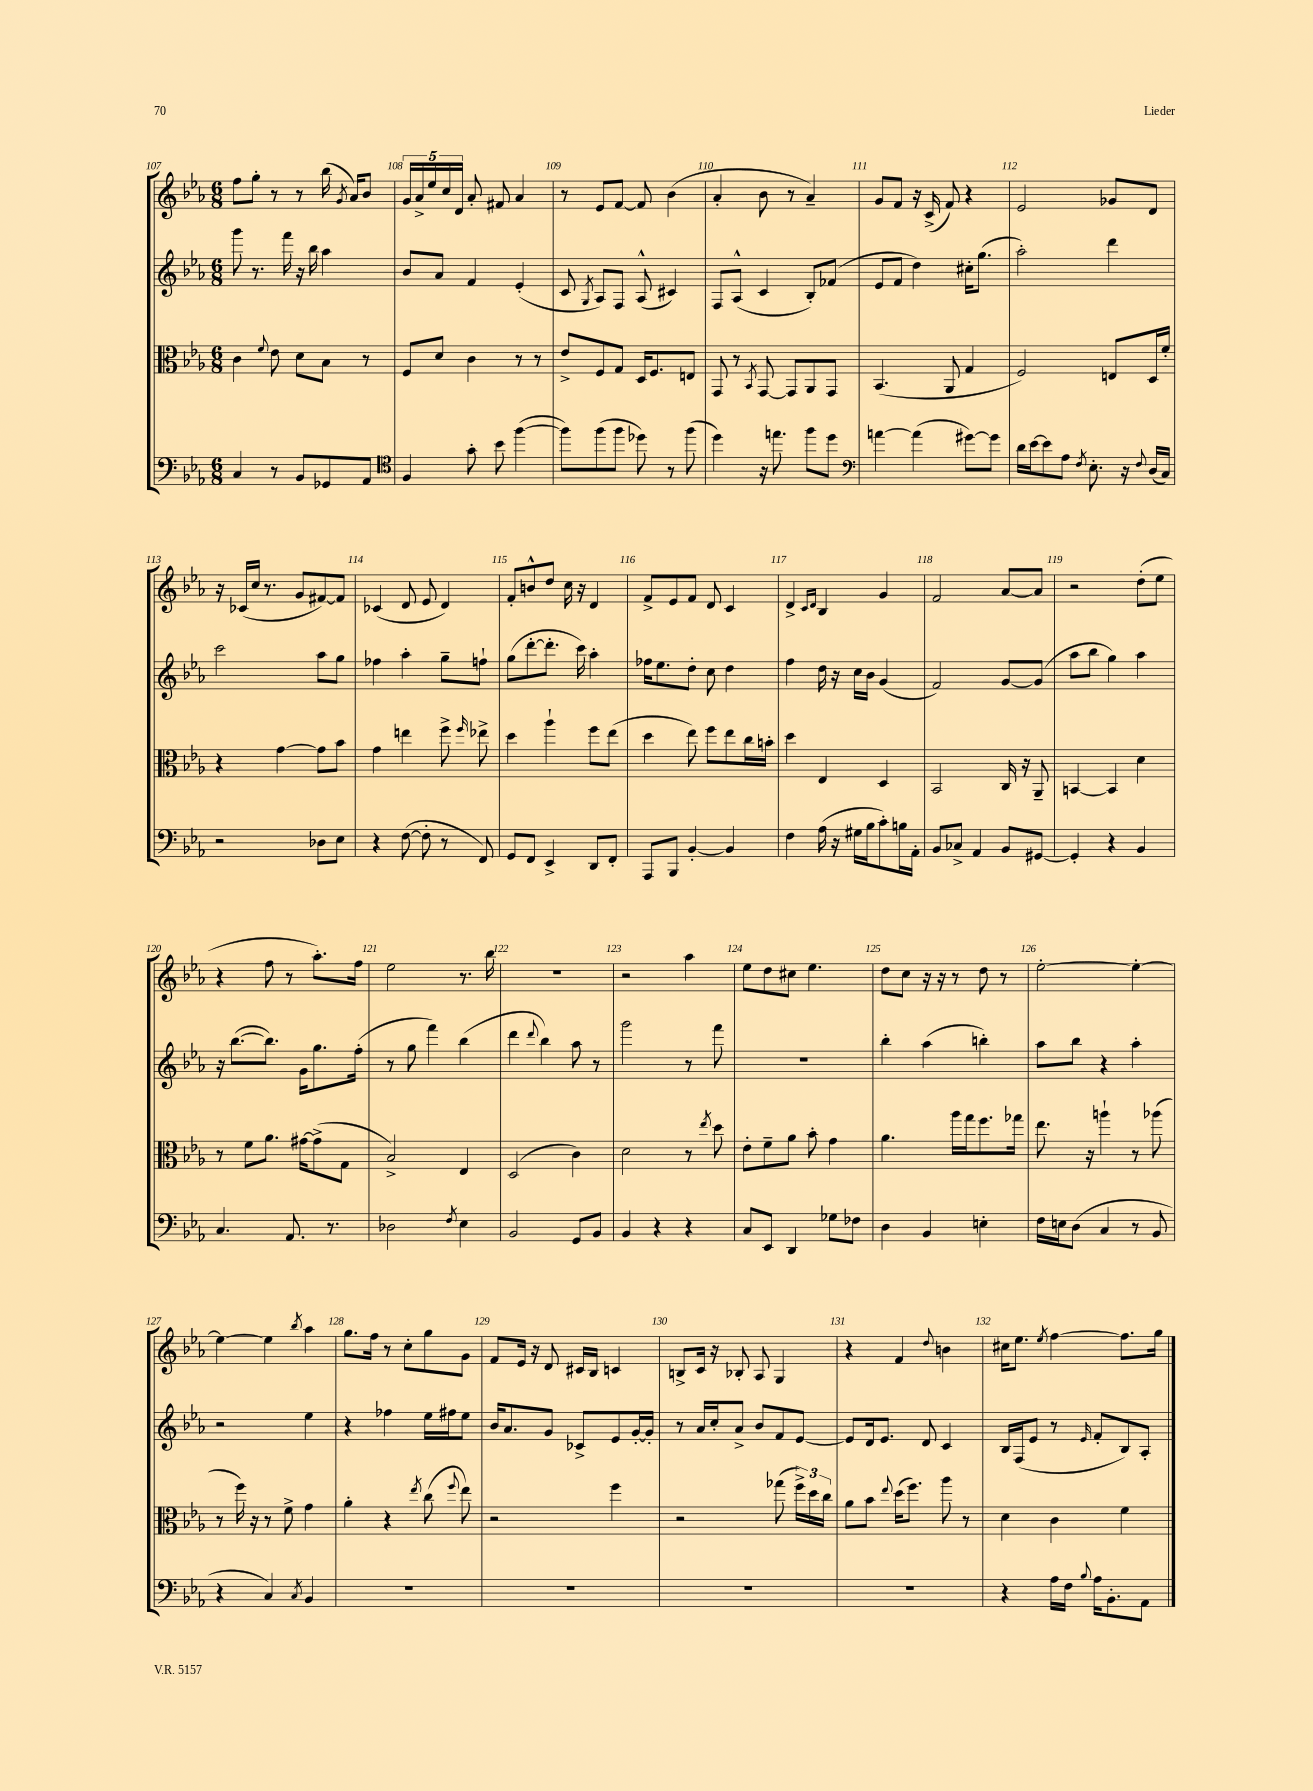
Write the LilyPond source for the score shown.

<<
\new StaffGroup <<
\new Staff = "s0" {
    \clef treble \key ees \major \numericTimeSignature \time 6/8
    \autoBeamOff f''8[ g''8]-. r8 r8 bes''16( \acciaccatura { g'8 } aes'16[) bes'8] |
    \tuplet 5/4 { g'16[ aes'16-> ees''16 c''16 d'16] } aes'8-. fis'8 aes'4 |
    r8 ees'8[ f'8]~ f'8 bes'4( |
    aes'4-. bes'8 r8 aes'4--) |
    g'8[ f'8] r16 c'16->( f'8) r4 |
    ees'2 ges'8[ d'8] |
    r16 ces'16[( c''16] r8. g'8[ fis'8~) fis'8] |
    ces'4( d'8 ees'8 d'4) |
    f'8[-. b'8-^ d''8] c''16 r16 d'4 |
    f'8[-> ees'8 f'8] d'8 c'4 |
    d'4-> \grace { c'16[ d'16] } bes4 g'4 |
    f'2 aes'8[~ aes'8] |
    r2 d''8[-.( ees''8] |
    r4 f''8 r8 aes''8.[-.) f''16] |
    ees''2 r8. bes''16 |
    R2. |
    r2 aes''4 |
    ees''8[ d''8 cis''8] ees''4. |
    d''8[ c''8] r16 r16 r8 d''8 r8 |
    ees''2~-. ees''4~-. |
    ees''4~ ees''4 \acciaccatura { bes''8 } aes''4 |
    g''8.[ f''16] r8 c''8[-. g''8 g'8] |
    f'8[ ees'16] r16 d'8 cis'16[ bes16] c'4 |
    b8[-> c'16] r16 bes8-. aes8 g4 |
    r4 f'4 \appoggiatura { d''8 } b'4 |
    cis''16[ ees''8.] \acciaccatura { ees''8 } f''4~ f''8.[ g''16] \bar "|." |
}
\new Staff = "s1" {
    \clef treble \key ees \major \numericTimeSignature \time 6/8
    \autoBeamOff g'''8 r8. f'''16 r16 bes''16 aes''4 |
    bes'8[ aes'8] f'4 ees'4-.( |
    c'8 \acciaccatura { g8 } aes8[) f8] aes8-^( cis'4) |
    f8[ aes8]-^( c'4 bes8[-.) fes'8]( |
    ees'8[ f'8] d''4) cis''16[-. g''8.]( |
    aes''2-.) d'''4 |
    c'''2 aes''8[ g''8] |
    fes''4 aes''4-. g''8[-- f''8]-! |
    g''8[( d'''8~-. d'''8.]-. c'''16) aes''4-. |
    fes''16[ ees''8. d''8]-. c''8 d''4 |
    f''4 d''16 r16 c''16[ bes'16] g'4( |
    f'2) g'8[~ g'8]( |
    aes''8[ bes''8] g''4) aes''4 |
    r16 bes''8.[~( bes''8.]) g'16[ g''8. f''16]-.( |
    r8 g''8 f'''4) bes''4( |
    d'''4 \appoggiatura { d'''8 } bes''4) aes''8 r8 |
    g'''2 r8 f'''8 |
    R2. |
    bes''4-. aes''4( b''4-.) |
    aes''8[ bes''8] r4 aes''4-. |
    r2 ees''4 |
    r4 fes''4 ees''16[ fis''16 ees''8] |
    bes'16[ aes'8. g'8] ces'8[-> ees'8 g'16~-. g'16]-. |
    r8 aes'16[ c''16-. aes'8]-> bes'8[ f'8 ees'8]~ |
    ees'8[ d'16 ees'8.] d'8 c'4 |
    bes16[ f16( ees'8] r8 \grace { ees'16 } f'8[-. bes8) aes8]-. \bar "|." |
}
\new Staff = "s2" {
    \clef alto \key ees \major \numericTimeSignature \time 6/8
    \autoBeamOff c'4 \appoggiatura { f'8 } ees'8 d'8[ bes8] r8 |
    f8[ d'8] c'4 r8 r8 |
    ees'8[-> f8 g8] d16[ f8. e8] |
    g,8 r8 \acciaccatura { bes,8 } g,8~ g,8[ aes,8 g,8] |
    bes,4.( aes,8 g4 |
    f2) e8[ d16 f'16]-. |
    r4 g'4~ g'8[ bes'8] |
    g'4 e''4 f''8-> \grace { f''16 } ees''8-> |
    d''4 aes''4-! f''8[ ees''8]( |
    d''4 ees''8) f''8[ ees''8 c''16 b'16]-. |
    d''4 ees4 d4 |
    bes,2 c16 r16 aes,8-- |
    b,4~ b,4 d'4 |
    r8 f'8[ aes'8.] gis'16[~ gis'8->( g8] |
    bes2->) ees4 |
    d2( c'4) |
    d'2 r8 \acciaccatura { ees''8 } d''8 |
    ees'8[-. f'8-- aes'8] bes'8-. g'4 |
    aes'4. aes''16[ g''16 f''8. ges''16] |
    ees''8. r16 a''4-! r8 aes''8( |
    r8 f''16) r16 r8 f'8-> g'4 |
    aes'4-. r4 \acciaccatura { ees''8 } c''8( \appoggiatura { f''8 } ees''8) |
    r2 f''4 |
    r2 ges''8( \tuplet 3/2 { f''16[->) d''16 c''16] } |
    aes'8[ bes'8] \appoggiatura { ees''8 } d''16[( f''8.]) aes''8 r8 |
    d'4 c'4 f'4 \bar "|." |
}
\new Staff = "s3" {
    \clef bass \key ees \major \numericTimeSignature \time 6/8
    \autoBeamOff c4 r8 bes,8[ ges,8 aes,8] |
    \clef tenor f4 g'8-. bes'8 f''4~( |
    f''8[) f''8( f''8] des''8) r8 f''8( |
    d''4) r16 e''8. f''8[ d''8] |
    \clef bass a'4~ a'4( gis'8[~) gis'8] |
    d'16[ ees'16~ ees'8 aes8] \acciaccatura { f8 } ees8.-. r16 \appoggiatura { f8 } d16[( c16]) |
    r2 des8[ ees8] |
    r4 f8~( f8-. r8 f,8) |
    g,8[ f,8] ees,4-> d,8[ f,8]-. |
    aes,,8[ bes,,8] bes,4~-. bes,4 |
    f4 aes16( r16 gis16[ bes16 c'8-.) b16 aes,16]-. |
    bes,8[ ces8]-> aes,4 bes,8[ gis,8]~ |
    gis,4-. r4 bes,4 |
    c4. aes,8. r8. |
    des2 \acciaccatura { f8 } ees4 |
    bes,2 g,8[ bes,8] |
    bes,4 r4 r4 |
    c8[ ees,8] d,4 ges8[ fes8] |
    d4 bes,4 e4-. |
    f16[ e16 d8]( c4 r8 bes,8 |
    r4 c4) \acciaccatura { c8 } bes,4 |
    R2. |
    R2. |
    R2. |
    R2. |
    r4 aes16[ f16] \appoggiatura { bes8 } aes16[ bes,8.-. aes,8] \bar "|." |
}
>>
>>
\layout { \context { \Score currentBarNumber = #107 \override BarNumber.break-visibility = ##(#f #t #t) barNumberVisibility = #all-bar-numbers-visible } }
